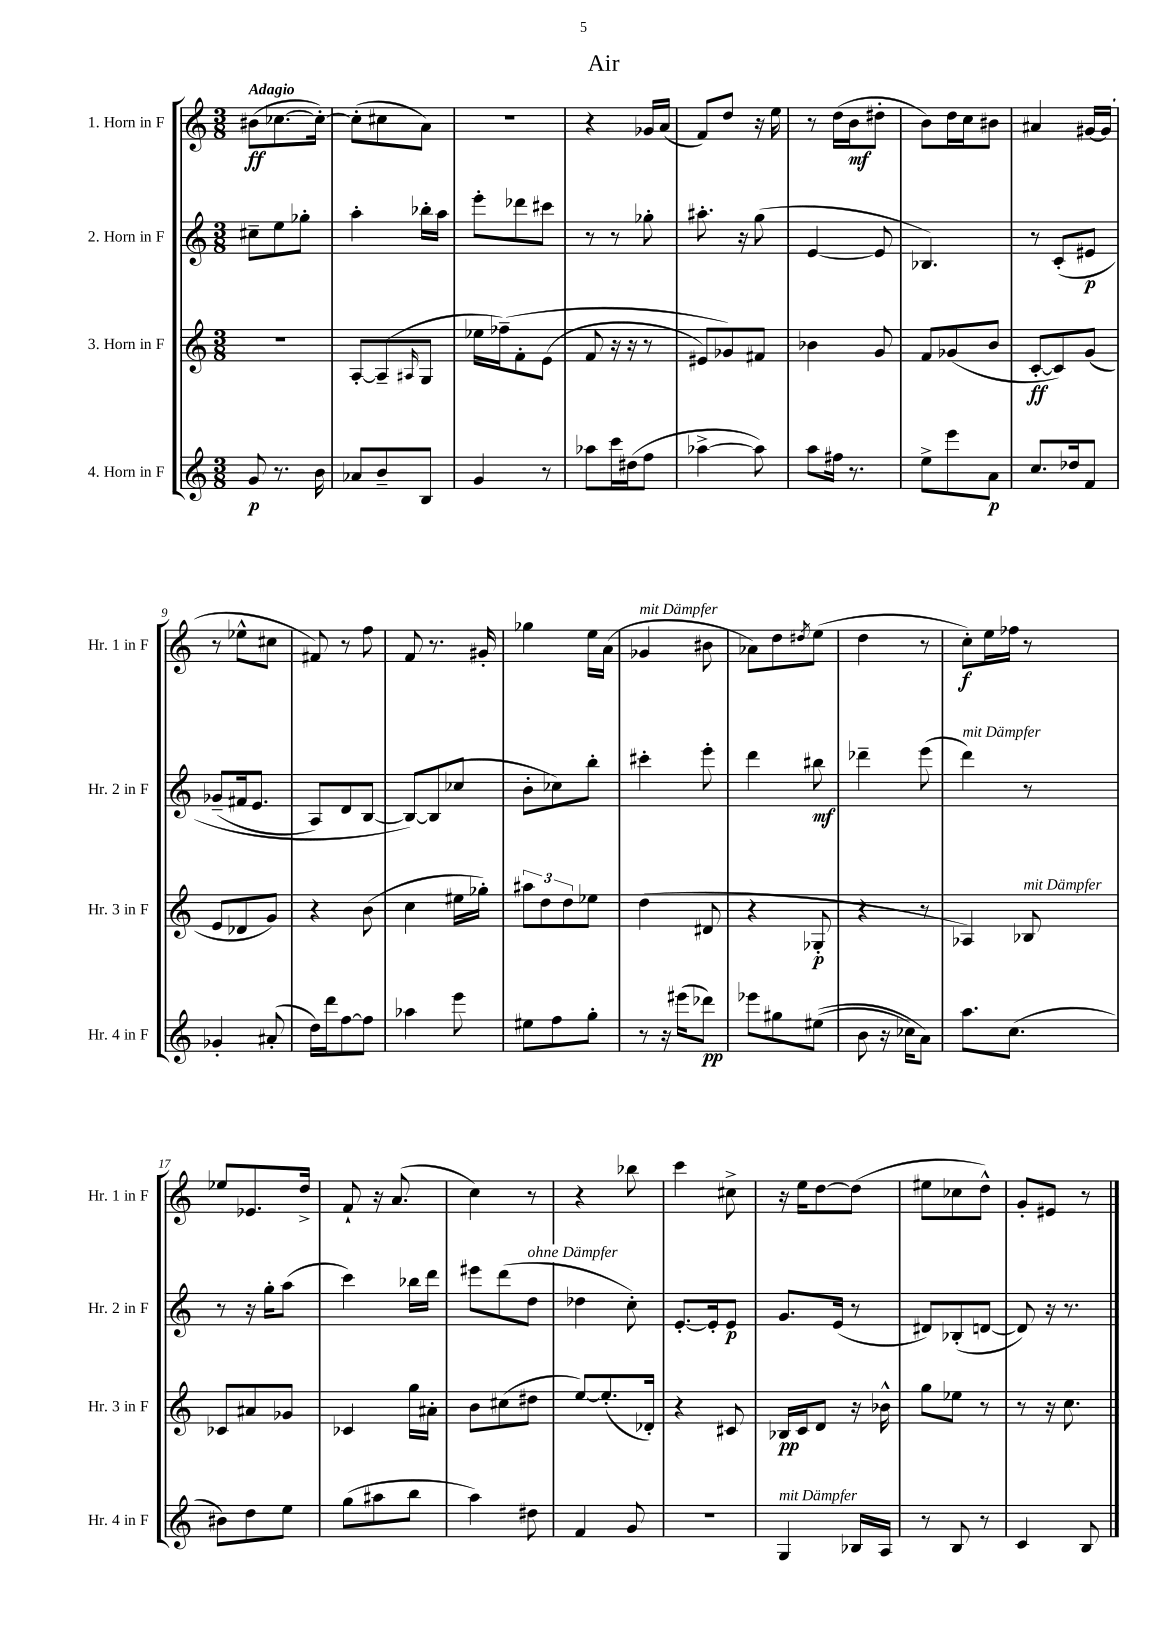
\header { title = "Air" }
<<
\new StaffGroup <<
\new Staff = "s0" \with { instrumentName = "1. Horn in F" shortInstrumentName = "Hr. 1 in F" } {
    \clef treble \key c \major \numericTimeSignature \time 3/8 \tempo "Adagio"
    bis'8\ff( ces''8.~ ces''16~-.) |
    ces''8-.( cis''8 a'8) |
    R4. |
    r4 ges'16 a'16( |
    f'8) d''8 r16 e''16 |
    r8 d''16( b'16\mf dis''8-. |
    b'8) d''16 c''16 bis'8 |
    ais'4 gis'16~ gis'16( |
    r8 ees''8-^ cis''8 |
    fis'8) r8 f''8 |
    f'8 r8. gis'16-. |
    ges''4 e''16 a'16( |
    ges'4^\markup { \italic "mit Dämpfer" } bis'8 |
    aes'8) d''8 \acciaccatura { dis''8 } e''8( |
    d''4 r8 |
    c''8-.\f) e''16 fes''16 r8 |
    ees''8 ees'8. d''16-> |
    f'8-! r16 a'8.( |
    c''4) r8 |
    r4 bes''8 |
    c'''4 cis''8-> |
    r16 e''16 d''8~ d''8( |
    eis''8 ces''8 d''8-^) |
    g'8-. eis'8 r8 \bar "|." |
}
\new Staff = "s1" \with { instrumentName = "2. Horn in F" shortInstrumentName = "Hr. 2 in F" } {
    \clef treble \key c \major \numericTimeSignature \time 3/8
    cis''8-- e''8 ges''8-. |
    a''4-. bes''16-. a''16 |
    e'''8-. des'''8 cis'''8 |
    r8 r8 ges''8-. |
    ais''8.-. r16 g''8( |
    e'4~ e'8 |
    bes4.) |
    r8 c'8-.\( eis'8\p |
    ges'8--( fis'16 e'8. |
    a8) d'8 b8~ |
    b8~\) b8( ces''8 |
    b'8-. ces''8) b''8-. |
    cis'''4-. e'''8-. |
    d'''4 bis''8\mf |
    des'''4-- e'''8( |
    d'''4^\markup { \italic "mit Dämpfer" }) r8 |
    r8 r16 g''16-. a''8( |
    c'''4) bes''16 d'''16 |
    eis'''8 d'''8( d''8^\markup { \italic "ohne Dämpfer" } |
    des''4 c''8-.) |
    e'8.~-. e'16-. e'8\p |
    g'8. e'16( r8 |
    dis'8) bes8-.( d'8~ |
    d'8) r16 r8. \bar "|." |
}
\new Staff = "s2" \with { instrumentName = "3. Horn in F" shortInstrumentName = "Hr. 3 in F" } {
    \clef treble \key c \major \numericTimeSignature \time 3/8
    R4. |
    a8~-. a8--( \grace { ais16 } g8 |
    ees''16 fes''16--)\( f'8-. e'8( |
    f'8 r16 r16 r8 |
    eis'8) ges'8\) fis'8 |
    bes'4 g'8 |
    f'8 ges'8( b'8 |
    c'8~-.\ff c'8) g'8( |
    e'8 des'8 g'8) |
    r4 b'8( |
    c''4 eis''16 ges''16-.) |
    \tuplet 3/2 { ais''8 d''8 d''8 } ees''8 |
    d''4( dis'8 |
    r4 ges8-.\p |
    r4 r8 |
    aes4) bes8^\markup { \italic "mit Dämpfer" } |
    ces'8 ais'8 ges'8 |
    ces'4 g''16 ais'16-. |
    b'8 cis''8( dis''8 |
    e''8~) e''8.-.( des'16-.) |
    r4 cis'8 |
    bes16\pp c'16 d'8 r16 bes'16-^ |
    g''8 ees''8 r8 |
    r8 r16 c''8. \bar "|." |
}
\new Staff = "s3" \with { instrumentName = "4. Horn in F" shortInstrumentName = "Hr. 4 in F" } {
    \clef treble \key c \major \numericTimeSignature \time 3/8
    g'8\p r8. b'16 |
    aes'8 b'8-- b8 |
    g'4 r8 |
    aes''8 c'''16 dis''16( f''8 |
    aes''4~-> aes''8) |
    a''8 fis''16 r8. |
    e''8-> e'''8 a'8\p |
    c''8. des''16 f'8 |
    ges'4-. ais'8-.( |
    d''16) d'''16 f''8~ f''8 |
    aes''4 e'''8 |
    eis''8 f''8 g''8-. |
    r8 r16 eis'''16( des'''8\pp) |
    ees'''8 gis''8 eis''8(\( |
    b'8 r16 ces''16) a'8\) |
    a''8. c''8.( |
    bis'8) d''8 e''8 |
    g''8( ais''8 b''8 |
    a''4) dis''8 |
    f'4 g'8 |
    R4. |
    g4^\markup { \italic "mit Dämpfer" } bes16 a16 |
    r8 b8 r8 |
    c'4 b8 \bar "|." |
}
>>
>>
